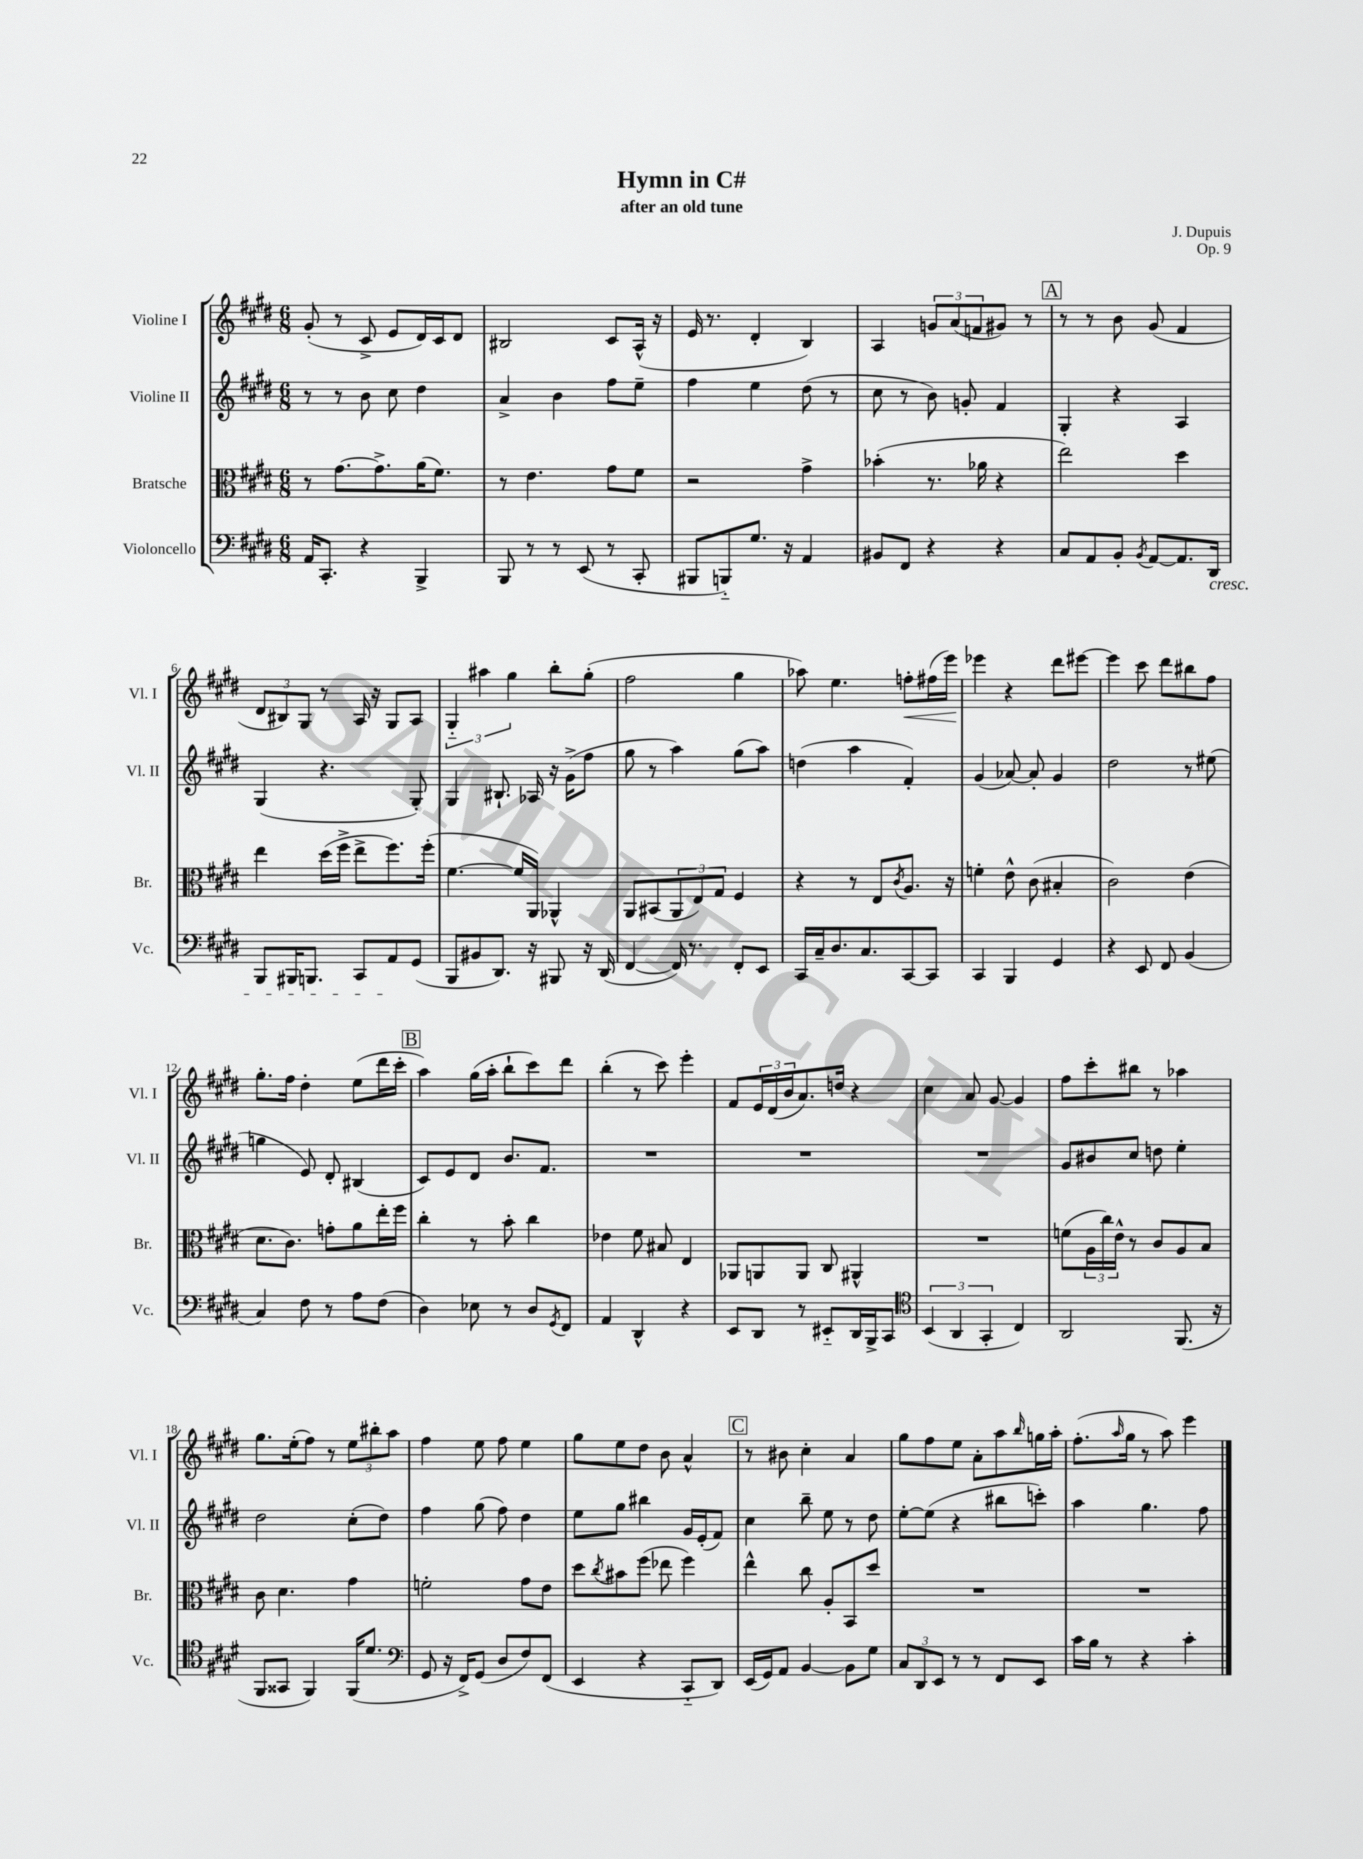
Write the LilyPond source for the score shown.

\header { title = "Hymn in C#" composer = "J. Dupuis" subtitle = "after an old tune" opus = "Op. 9" }
<<
\new StaffGroup <<
\new Staff = "s0" \with { instrumentName = "Violine I" shortInstrumentName = "Vl. I" } {
    \clef treble \key e \major \numericTimeSignature \time 6/8
    gis'8-.( r8 cis'8-> e'8 dis'16) cis'16 dis'8 |
    bis2 cis'8 a16-^( r16 |
    e'16 r8. dis'4-. b4) |
    a4 \tuplet 3/2 { g'8 a'8( f'8 } gis'8) r8 |
    \mark \markup { \box "A" } r8 r8 b'8 gis'8( fis'4 |
    \tuplet 3/2 { dis'8 bis8) gis8 } r8 a16 r16 gis8 a8 |
    \tuplet 3/2 { gis4-_ ais''4 gis''4 } b''8-. gis''8-.( |
    fis''2 gis''4 |
    aes''8) e''4. f''8-.\< fis''16( e'''16) |
    ees'''4\! r4 dis'''8 eis'''8~ |
    eis'''4 cis'''8 dis'''8 bis''8 fis''8 |
    gis''8.-. fis''16 dis''4-. e''8( dis'''16 cis'''16-. |
    \mark \markup { \box "B" } a''4) gis''16( a''16-. b''8-! cis'''8) dis'''8 |
    b''4-.( r8 cis'''8) e'''4-. |
    fis'8 \tuplet 3/2 { e'16 dis'16( b'16 } a'8.) d''16 r4 |
    cis''4 a'8 gis'8~ gis'4 |
    fis''8 cis'''8-. bis''8 r8 aes''4 |
    gis''8. e''16-.( fis''8) r8 \tuplet 3/2 { e''8 bis''8-. a''8 } |
    fis''4 e''8 fis''8 e''4 |
    gis''8 e''8 dis''8 b'8 a'4-^ |
    \mark \markup { \box "C" } r8 bis'8 cis''4-. a'4 |
    gis''8 fis''8 e''8 a'8-. a''8 \grace { b''16 } g''16 a''16-. |
    fis''8.-.( \grace { a''16 } gis''16 r8 a''8) e'''4 \bar "|." |
}
\new Staff = "s1" \with { instrumentName = "Violine II" shortInstrumentName = "Vl. II" } {
    \clef treble \key e \major \numericTimeSignature \time 6/8
    r8 r8 b'8 cis''8 dis''4 |
    a'4-> b'4 fis''8 e''8-- |
    fis''4 e''4 dis''8( r8 |
    cis''8 r8 b'8) g'8-. fis'4 |
    \mark \markup { \box "A" } gis4-. r4 a4 |
    gis4( r4. gis8-.) |
    gis4 bis8.-! aes16 r16 gis'16->( fis''8 |
    gis''8 r8 a''4) gis''8( a''8) |
    d''4( a''4 fis'4-.) |
    gis'4( aes'8~) aes'8-. gis'4 |
    dis''2 r8 eis''8( |
    g''4 e'8) dis'8-. bis4( |
    \mark \markup { \box "B" } cis'8) e'8 dis'8 b'8. fis'8. |
    R2. |
    R2. |
    R2. |
    gis'8 bis'8 cis''8 d''8 e''4-. |
    dis''2 cis''8-.( dis''8) |
    fis''4 gis''8( fis''8) dis''4 |
    e''8 gis''8 bis''4 gis'16 e'16-.( fis'8) |
    \mark \markup { \box "C" } cis''4 b''8-- e''8 r8 dis''8 |
    e''8~-. e''8( r4 bis''8 c'''8-.) |
    a''4 gis''4. fis''8 \bar "|." |
}
\new Staff = "s2" \with { instrumentName = "Bratsche" shortInstrumentName = "Br." } {
    \clef alto \key e \major \numericTimeSignature \time 6/8
    r8 gis'8.~ gis'8.-> a'16( fis'8.) |
    r8 e'4. gis'8 fis'8 |
    r2 gis'4-> |
    bes'4-.( r8. aes'16 r4 |
    \mark \markup { \box "A" } e''2) dis''4 |
    e''4 dis''16( fis''16-> e''8-> fis''8.) fis''16-.( |
    fis'4.~ fis'16 a,16) aes,4-^ |
    a,8 bis,8( \tuplet 3/2 { a,8 e8) gis8 } fis4 |
    r4 r8 e8 \acciaccatura { cis'8 } a8. r16 |
    f'4-. e'8-^ cis'8( bis4-. |
    cis'2) e'4( |
    dis'8. cis'8.) g'8-. a'8 e''16-. fis''16 |
    \mark \markup { \box "B" } cis''4-. r8 b'8-. cis''4 |
    ees'4 fis'8 bis8 e4 |
    aes,8 a,8 a,8 cis8 ais,4-^ |
    R2. |
    f'8( \tuplet 3/2 { a16 cis''16) e'16-^ } r8 cis'8 a8 b8 |
    cis'8 dis'4. gis'4 |
    f'2-. gis'8 e'8 |
    dis''8 \acciaccatura { cis''8 } bis'8 fis''8( ees''8 fis''4) |
    \mark \markup { \box "C" } e''4-^ cis''8 a8-. b,8 dis''8 |
    R2. |
    R2. \bar "|." |
}
\new Staff = "s3" \with { instrumentName = "Violoncello" shortInstrumentName = "Vc." } {
    \clef bass \key e \major \numericTimeSignature \time 6/8
    a,16 cis,8.-. r4 b,,4-> |
    b,,8 r8 r8 e,8( r8 cis,8-. |
    bis,,8 b,,8-_) gis8. r16 a,4 |
    bis,8 fis,8 r4 r4 |
    \mark \markup { \box "A" } cis8 a,8 b,8-. \acciaccatura { b,8 } a,8~ a,8. dis,16\cresc |
    b,,8 bis,,16 b,,8. cis,8 a,8\! gis,8( |
    b,,8 bis,8 dis,8.) r16 bis,,8 r16 dis,16( |
    fis,4~ fis,16) r8. fis,8-. e,8 |
    cis,16 cis16-- dis8. cis8. cis,8~ cis,8 |
    cis,4 b,,4 gis,4 |
    r4 e,8 fis,8 b,4( |
    cis4) fis8 r8 a8 fis8( |
    \mark \markup { \box "B" } dis4) ees8 r8 dis8 \acciaccatura { gis,8 } fis,8 |
    a,4 dis,4-^ r4 |
    e,8 dis,8 r8 eis,8-_ dis,16 b,,16-> cis,8 |
    \clef tenor \tuplet 3/2 { b,4( a,4 gis,4-. } cis4) |
    a,2 fis,8.( r16 |
    fis,8 gisis,8 fis,4) fis,16( dis'8. |
    \clef bass gis,8 r16 fis,16->) gis,8( dis8 fis8) fis,8( |
    e,4 r4 cis,8-_ dis,8) |
    \mark \markup { \box "C" } e,16( gis,16) a,8 b,4~ b,8 gis8 |
    \tuplet 3/2 { cis8 dis,8 e,8 } r8 r8 fis,8 e,8 |
    cis'16 b16 r8 r4 cis'4-. \bar "|." |
}
>>
>>
